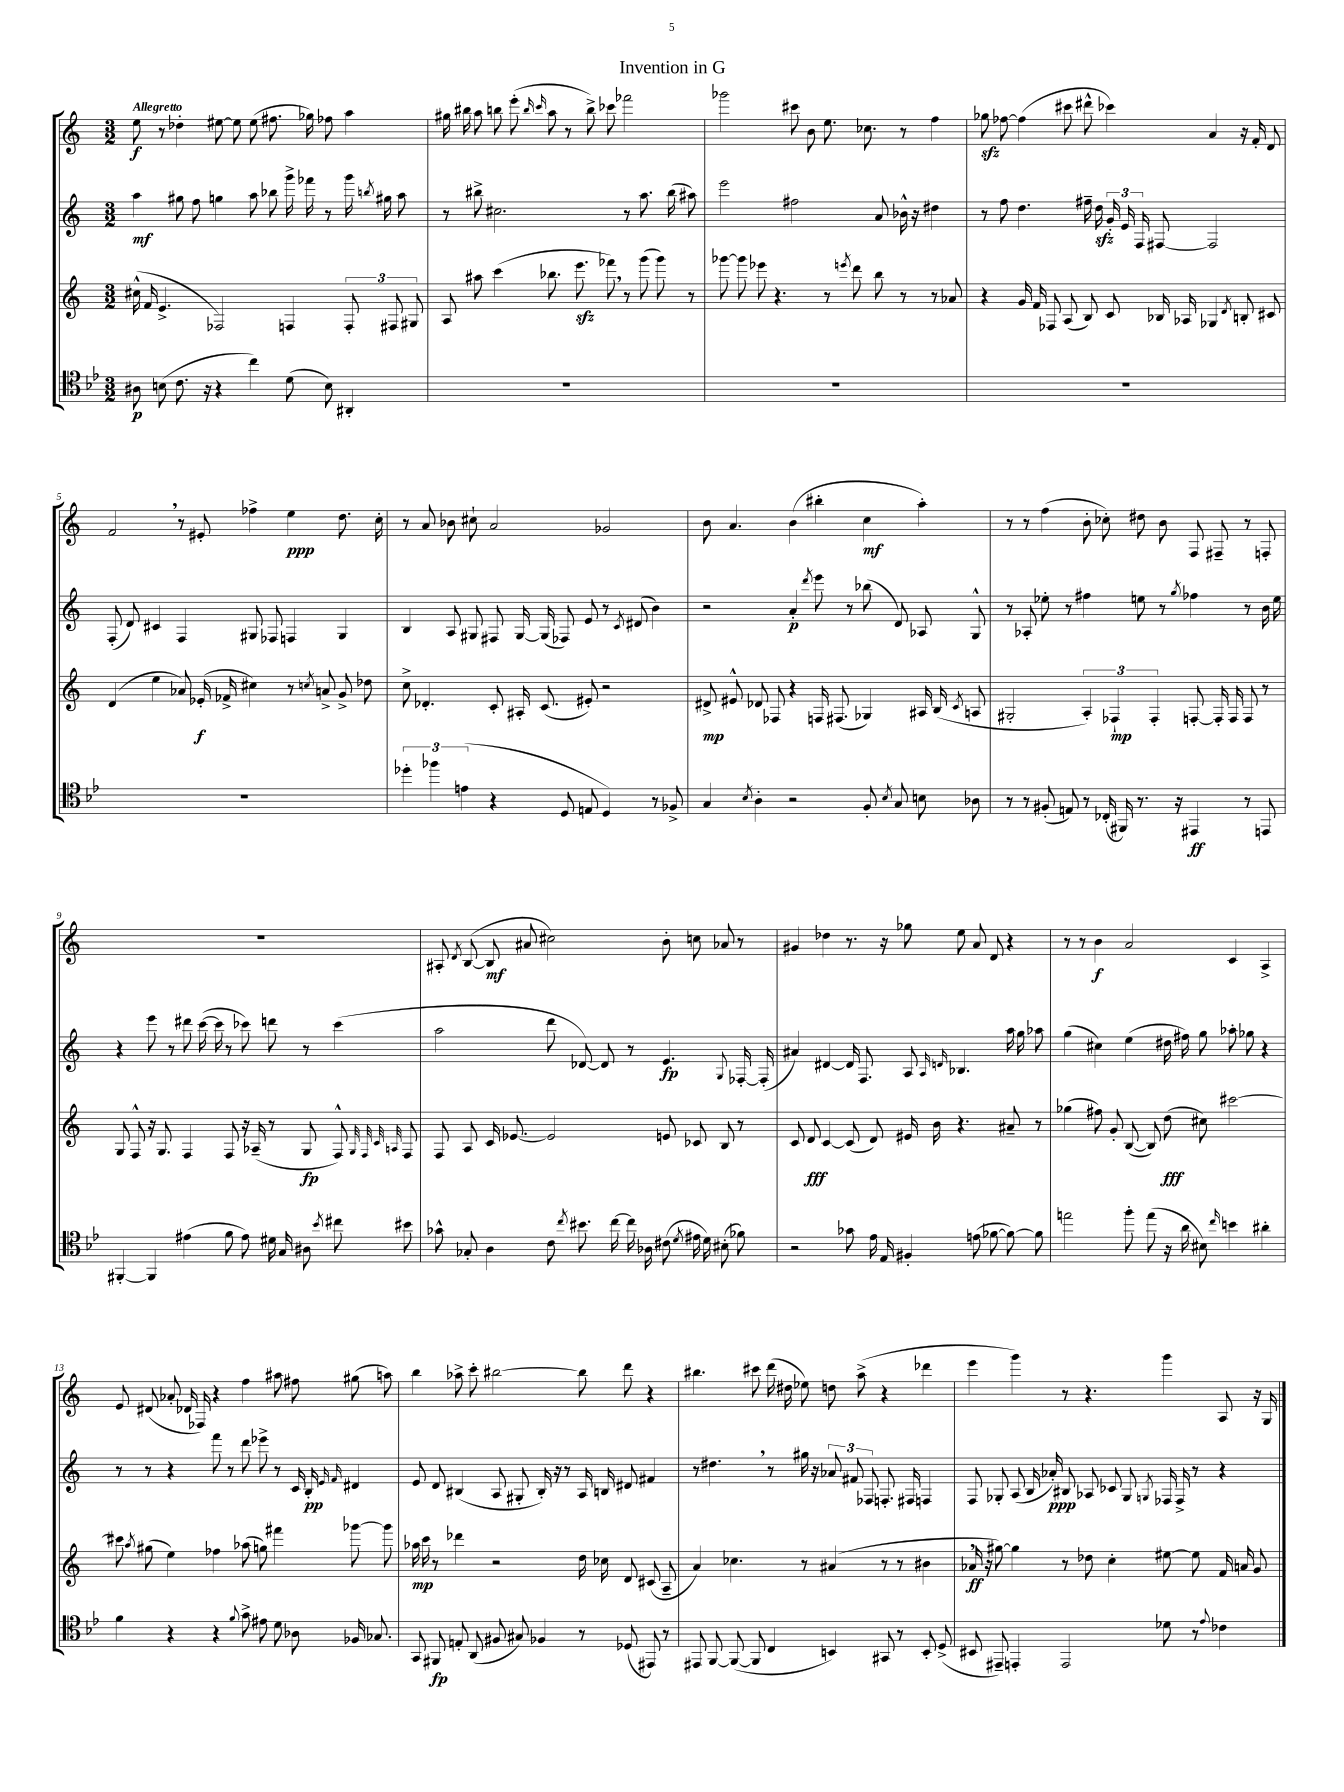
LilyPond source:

\header { title = "Invention in G" }
<<
\new StaffGroup <<
\new Staff = "s0" {
    \clef treble \key c \major \numericTimeSignature \time 3/2 \tempo "Allegretto"
    \autoBeamOff e''8\f r8 des''4-. eis''8~ eis''8 eis''8( fis''8. ges''16) fes''8 a''4 |
    gis''16 bis''16 a''8 b''8 e'''8-.( \grace { b''16 c'''16 } a''8 r8 b''8->) ces'''8 fes'''2 |
    ges'''2 cis'''8 b'8 e''8. ces''8. r8 f''4 |
    ges''8\sfz fes''8~ fes''4( cis'''8 dis'''8-^ ces'''4) a'4 r16 f'16-. d'8 |
    f'2 \breathe r8 eis'8-. fes''4-> e''4\ppp d''8. c''16-. |
    r8 a'8 bes'8 cis''8-! a'2 ges'2 |
    b'8 a'4. b'4( bis''4-. c''4\mf a''4-.) |
    r8 r8 f''4( b'8-. ces''8-.) dis''8 b'8 f8 fis8-- r8 f8-. |
    R1. |
    ais8-. \acciaccatura { d'8 } b8~( b8\mf ais'8 cis''2) b'8-. c''8 aes'8 r8 |
    gis'4 des''4 r8. r16 ges''8 e''8 a'8 d'8 r4 |
    r8 r8 b'4\f a'2 c'4 a4-> |
    e'8 dis'8( aes'8-. des'16 fes16) r4 f''4 ais''8 fis''8 gis''8( a''8) |
    b''4 aes''8-> c'''8-. bis''2~ bis''8 d'''8 r4 |
    bis''4. cis'''8 d'''16( dis''16 ees''8) d''8 a''8->( r4 des'''4 |
    e'''4 g'''4) r8 r4. g'''4 a8 r16 g16 \bar "|." |
}
\new Staff = "s1" {
    \clef treble \key c \major \numericTimeSignature \time 3/2
    \autoBeamOff a''4\mf gis''8 f''8 g''4 a''8 bes''8 g'''16-> fes'''16 r8 g'''16 \acciaccatura { b''8 } gis''16 a''8 |
    r8 bis''8-> cis''2. r8 a''8. bis''16( ais''8) |
    e'''2 fis''2 a'8 bes'16-^ r16 dis''4 |
    r8 f''8 d''4. fis''16-- d''16\sfz \tuplet 3/2 { g'16-. e'16 f16 } fis8~ fis2 |
    f8-.( d'8) cis'4 f4 gis8 fes8 f4 gis4 |
    b4 a8 gis8 fis8 gis16~ gis16( fes8) e'8 r8 \acciaccatura { c'8 } dis'8( b'4) |
    r2 a'4-.\p \acciaccatura { d'''8 } e'''8 r8 bes''8( d'8) aes8 g8-^ |
    r8 aes8-. ees''8-. r8 fis''4 e''8 r8 \acciaccatura { g''8 } fes''4 r8 b'16 e''16 |
    r4 e'''8 r8 dis'''8 c'''16~( c'''16 r8 ces'''8) d'''8 r8 ces'''4( |
    a''2 d'''8 des'8~) des'8 r8 e'4.\fp \appoggiatura { g8 } fes16~-. fes16-.( |
    ais'4) dis'4~ dis'16 f8. a8 \grace { a16 d'16 } bes4. a''16 g''16 aes''8 |
    g''4( cis''4) e''4( dis''16 fis''16) g''8 aes''8-. ges''8 r4 |
    r8 r8 r4 f'''8 r8 d'''8 ees'''8-> r8 c'16 b16-.\pp \grace { e'16 f'16 } dis'4 |
    e'8 d'8 bis4( a8 gis8-. bis16-.) r16 r8 a16 b16 dis'8 fis'4 |
    r8 dis''4. \breathe r8 gis''16 r16 \tuplet 3/2 { aes'8 fis'8 fes8 } f8.-. fis16 f4 |
    f8 ges8-. a8( b16 aes'16-.\ppp) bis8 aes8 ces'8 ges8 \acciaccatura { g8 } fes16 fes16-> r8 r4 \bar "|." |
}
\new Staff = "s2" {
    \clef treble \key c \major \numericTimeSignature \time 3/2
    \autoBeamOff cis''16-^( f'16 e'4.-> fes2) f4 \tuplet 3/2 { f8-. fis8 gis8 } |
    a8 ais''8 c'''4( bes''8. e'''8.\sfz fes'''8) \breathe r8 g'''8( g'''8) r8 |
    ges'''8~ ges'''8 ees'''8 r4. r8 \acciaccatura { e'''8 } d'''8 b''8 r8 r8 aes'8 |
    r4 g'16 f'16 fes8 a8( b8) c'8 bes16 aes16 ges4 \acciaccatura { d'8 } b8-. cis'8 |
    d'4( e''4 aes'8) ees'16-.\f( fes'16-> cis''4) r8 \acciaccatura { c''8 } a'8-> g'8-> des''8 |
    c''8-> des'4.-. c'8-. ais16-. c'8.( eis'8-.) r2 |
    dis'8->\mp eis'8-^ des'8 fes8 r4 f16 fis8.( ges4) ais16 b16( \acciaccatura { c'8 } a8 |
    gis2-. \tuplet 3/2 { a4-.) fes4-!\mp fes4-. } f8~-. f16-. f16 f8 r8 |
    g8 f8-^ r16 g8. f4 f8 r16 aes16--( r8 g8\fp f8-^) \grace { g32 f32 c'32 a32 } f8 |
    f8 a8 c'16 ees'8.~ ees'2 e'8 ces'8 b8 r8 |
    c'8 d'8\fff c'4~ c'8( d'8) eis'16 b'16 r4. ais'8-- r8 |
    ges''4( fis''8) g'8-. b8~( b8) d''8\fff( cis''8) cis'''2~ |
    cis'''8 \acciaccatura { a''8 } gis''8( e''4) fes''4 aes''8( g''8) fis'''4 ges'''8~ ges'''8 |
    aes''16\mp c'''16 r8 des'''4 r2 d''16 ces''16 d'8 cis'8( a8-- |
    a'4) ces''4. r8 ais'4( r8 r8 bis'4 |
    aes'16\ff \breathe r16 gis''8~) gis''4 r8 des''8 c''4-. eis''8~ eis''8 f'16 a'16 g'8 \bar "|." |
}
\new Staff = "s3" {
    \clef tenor \key bes \major \numericTimeSignature \time 3/2
    \autoBeamOff ais8\p b8( c'8. r16 r4 c''4) d'8( b8) ais,4-. |
    R1. |
    R1. |
    R1. |
    R1. |
    \tuplet 3/2 { des''4-. fes''4 e'4( } r4 d8 e8 d4) r8 fes8-> |
    g4 \acciaccatura { bes8 } a4-. r2 f8-. \acciaccatura { bes8 } g8 b8 aes8 |
    r8 r8 fis8-.( e8) r8 ces16-.( fis,16) r8. r16 eis,4\ff r8 e,8 |
    fis,4~-. fis,4 eis'4( f'8 eis'8) dis'16 g16 ais8 \acciaccatura { bes'8 } cis''8 bis'8 |
    ges'8-^ ges8-. a4 c'8 \acciaccatura { c''8 } bis'8. c''16~ c''16 aes16 cis'8( \acciaccatura { d'8 } eis'16 d'16) bis8-.( fes'8) |
    r2 ges'8 ees'16 ees16 fis4-. e'8( fes'8~ fes'8~) fes'8 |
    e''2 f''8-. e''8( r16 a'16 bis8) \grace { c''16 } b'4 ais'4-. |
    f'4 r4 r4 \appoggiatura { f'8 } g'8-> eis'8 d'8 aes8 fes16 ges8. |
    g,8 fis,8\fp e8-. a,8( fis8 gis8) fes4 r8 des8( eis,8) r8 |
    eis,8 f,8~ f,8~( f,8 c4 b,4) gis,8 r8 b,8-. d8->( |
    bis,8 eis,8--) e,4-. e,2 des'8 r8 \appoggiatura { ees'8 } ces'4 \bar "|." |
}
>>
>>
